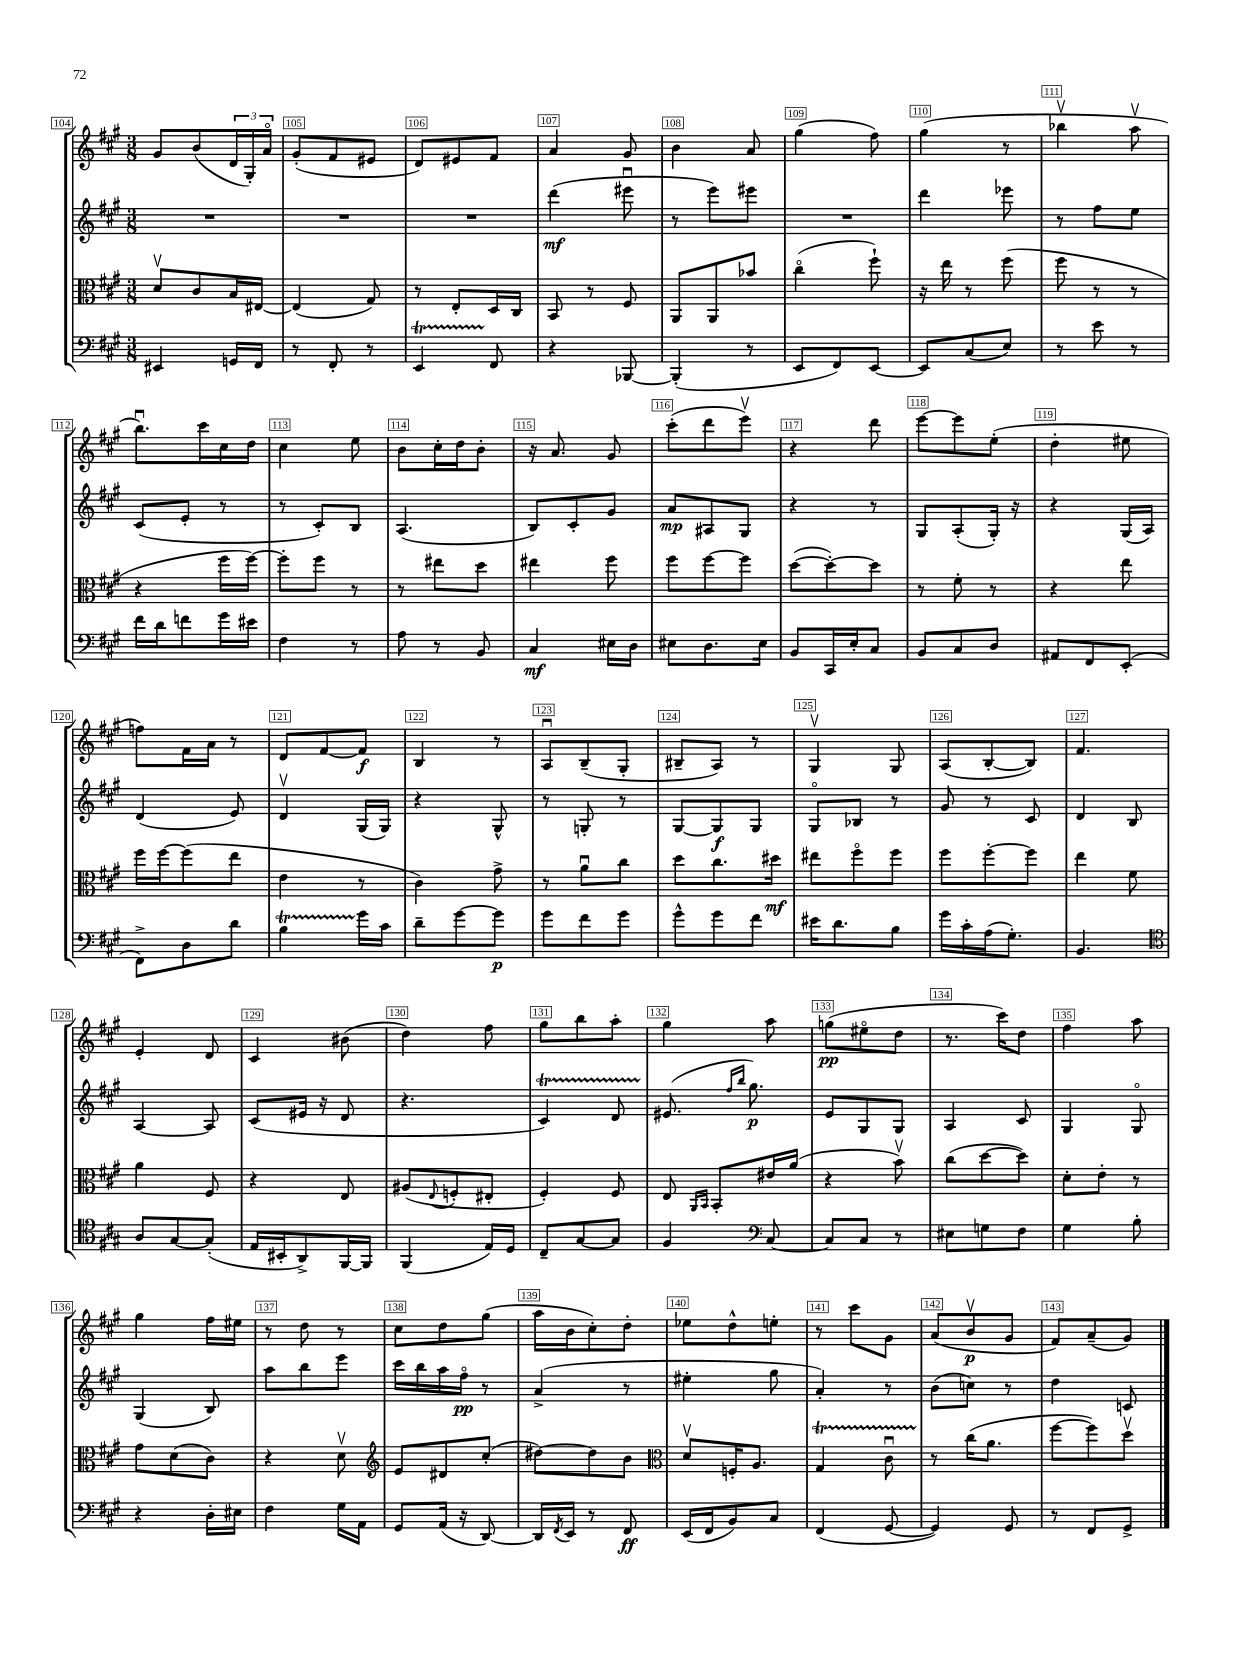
<<
\new StaffGroup <<
\new Staff = "s0" {
    \clef treble \key a \major \numericTimeSignature \time 3/8
    gis'8 b'8( \tuplet 3/2 { d'16 gis16-.) a'16\flageolet } |
    gis'8-.( fis'8 eis'8 |
    d'8) eis'8 fis'8 |
    a'4 gis'8 |
    b'4 a'8 |
    gis''4( fis''8) |
    gis''4( r8 |
    bes''4\upbow a''8\upbow |
    b''8.\downbow) cis'''16 cis''16 d''16 |
    cis''4 e''8 |
    b'8 cis''16-. d''16 b'8-. |
    r16 a'8. gis'8 |
    cis'''8-.( d'''8 e'''8\upbow) |
    r4 d'''8 |
    e'''8~ e'''8 e''8-.( |
    d''4-. eis''8 |
    f''8) fis'16 a'16 r8 |
    d'8 fis'8~ fis'8\f |
    b4 r8 |
    a8\downbow b8--( gis8-. |
    bis8-- a8) r8 |
    gis4\upbow gis8 |
    a8( b8~-. b8) |
    fis'4. |
    e'4-. d'8 |
    cis'4 bis'8( |
    d''4) fis''8 |
    gis''8 b''8 a''8-. |
    gis''4 a''8 |
    g''8\pp( eis''8\flageolet d''8 |
    r8. cis'''16) d''8 |
    fis''4 a''8 |
    gis''4 fis''16 eis''16 |
    r8 d''8 r8 |
    cis''8 d''8 gis''8( |
    a''16 b'16 cis''8-.) d''8-. |
    ees''8 d''8-^ e''8-. |
    r8 cis'''8 gis'8 |
    a'8( b'8\upbow\p gis'8 |
    fis'8) a'8--( gis'8) \bar "|." |
}
\new Staff = "s1" {
    \clef treble \key a \major \numericTimeSignature \time 3/8
    R4. |
    R4. |
    R4. |
    d'''4\mf( eis'''8\downbow |
    r8 e'''8) eis'''8 |
    R4. |
    d'''4 ees'''8 |
    r8 fis''8 e''8 |
    cis'8( e'8-. r8 |
    r8 cis'8-.) b8 |
    a4.( |
    b8) cis'8-. gis'8 |
    a'8\mp ais8 gis8 |
    r4 r8 |
    gis8 a8-.( gis16-.) r16 |
    r4 gis16( a16) |
    d'4( e'8) |
    d'4\upbow gis16( gis16) |
    r4 gis8-^ |
    r8 g8-. r8 |
    gis8~ gis8\f gis8 |
    gis8\flageolet bes8 r8 |
    gis'8 r8 cis'8 |
    d'4 b8 |
    a4~ a8 |
    cis'8( eis'16 r16 d'8 |
    r4. |
    cis'4\startTrillSpan) d'8 |
    eis'8.\stopTrillSpan( \grace { fis''16 b''16 } gis''8.\p) |
    e'8 gis8 gis8 |
    a4 cis'8 |
    gis4 gis8\flageolet |
    gis4( b8) |
    a''8 b''8 e'''8 |
    cis'''16 b''16 a''16 fis''16\flageolet\pp r8 |
    a'4->( r8 |
    eis''4-. gis''8 |
    a'4-.) r8 |
    b'8( c''8) r8 |
    d''4 c'8 \bar "|." |
}
\new Staff = "s2" {
    \clef alto \key a \major \numericTimeSignature \time 3/8
    d'8\upbow cis'8 b16 eis16~ |
    eis4( gis8) |
    r8 e8-. d16 cis16 |
    b,8 r8 fis8 |
    a,8 a,8 bes'8 |
    cis''4\flageolet( fis''8-!) |
    r16 e''16 r8 fis''8( |
    fis''8 r8 r8 |
    r4 fis''16 fis''16~) |
    fis''8-. fis''8 r8 |
    r8 eis''8 d''8 |
    eis''4 fis''8 |
    fis''8 fis''8~ fis''8 |
    d''8~( d''8~-.) d''8 |
    r8 fis'8-. r8 |
    r4 e''8 |
    fis''16 fis''16~ fis''8( e''8 |
    e'4 r8 |
    cis'4) gis'8-> |
    r8 a'8\downbow cis''8 |
    d''8 cis''8. dis''16\mf |
    eis''8 fis''8\flageolet fis''8 |
    fis''8 fis''8~-. fis''8 |
    e''4 fis'8 |
    a'4 fis8 |
    r4 e8 |
    ais8( \appoggiatura { e8 } f8-. eis8-. |
    fis4-.) fis8 |
    e8 \grace { a,16 b,16 } b,8-. eis'16 a'16( |
    r4 b'8\upbow) |
    cis''8( d''8~ d''8) |
    d'8-. e'8-. r8 |
    gis'8 d'8( cis'8) |
    r4 d'8\upbow |
    \clef treble e'8 dis'8 cis''8-.( |
    dis''8~) dis''8 b'8 |
    \clef alto d'8\upbow f16-. a8. |
    gis4\startTrillSpan cis'8\downbow |
    r8\stopTrillSpan cis''16( a'8. |
    fis''8~ fis''8) d''8\upbow \bar "|." |
}
\new Staff = "s3" {
    \clef bass \key a \major \numericTimeSignature \time 3/8
    eis,4 g,16 fis,16 |
    r8 fis,8-. r8 |
    e,4\startTrillSpan fis,8\stopTrillSpan |
    r4 bes,,8~ |
    bes,,4-.( r8 |
    e,8 fis,8) e,8~ |
    e,8 cis8( e8) |
    r8 e'8 r8 |
    fis'16 d'16 f'8 gis'16 eis'16 |
    fis4 r8 |
    a8 r8 b,8 |
    cis4\mf eis16 d16 |
    eis8 d8. eis16 |
    b,8 cis,16 e16-. cis8 |
    b,8 cis8 d8 |
    ais,8 fis,8 e,8-.( |
    fis,8->) d8 d'8 |
    b4\startTrillSpan gis'16\stopTrillSpan cis'16 |
    d'8-- gis'8~ gis'8\p |
    gis'8 fis'8 gis'8 |
    gis'8-^ gis'8 fis'8 |
    eis'16 d'8. b8 |
    gis'16 cis'16-. a16( gis8.-.) |
    b,4. |
    \clef tenor a8 gis8~ gis8-.( |
    e16 bis,16-. a,8->) fis,16~ fis,16 |
    fis,4( e16) d16 |
    cis8-- gis8~ gis8 |
    fis4 \clef bass cis8~ |
    cis8 cis8 r8 |
    eis8 g8 fis8 |
    gis4 b8-. |
    r4 d16-. eis16 |
    fis4 gis16 a,16 |
    gis,8 a,16( r16 d,8~) |
    d,16 \acciaccatura { fis,8 } e,16 r8 fis,8\ff |
    e,16( fis,16 b,8) cis8 |
    fis,4( gis,8~ |
    gis,4) gis,8 |
    r8 fis,8 gis,8-> \bar "|." |
}
>>
>>
\layout { \context { \Score currentBarNumber = #104 \override BarNumber.break-visibility = ##(#f #t #t) barNumberVisibility = #all-bar-numbers-visible \override BarNumber.stencil = #(make-stencil-boxer 0.1 0.3 ly:text-interface::print) } }
